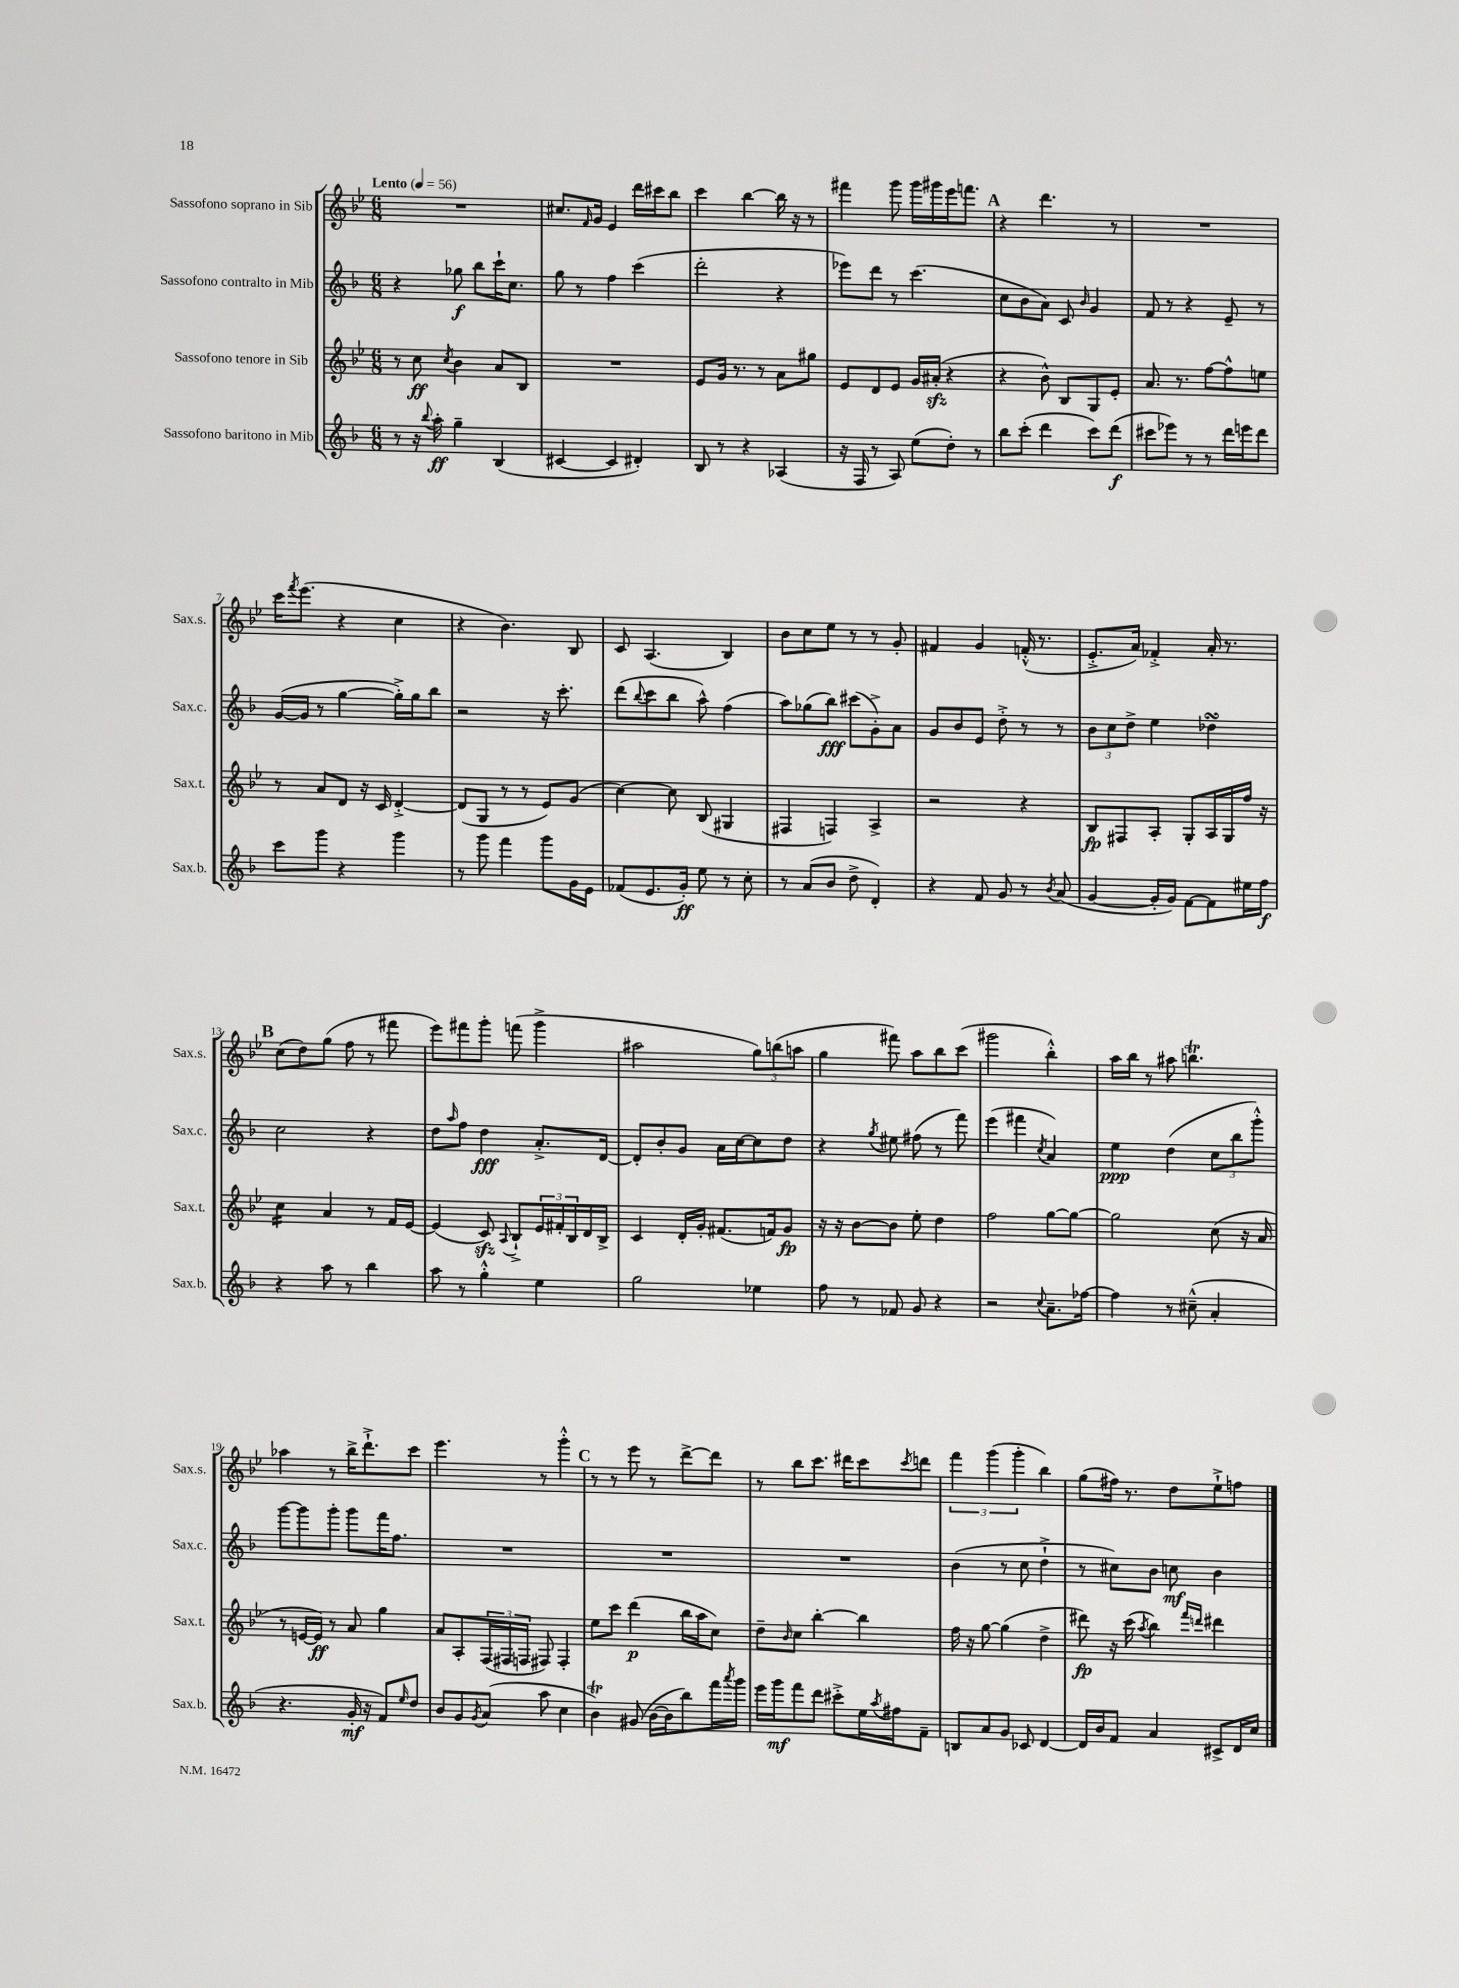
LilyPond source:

<<
\new StaffGroup <<
\new Staff = "s0" \with { instrumentName = "Sassofono soprano in Sib" shortInstrumentName = "Sax.s." } {
    \clef treble \key bes \major \numericTimeSignature \time 6/8 \tempo "Lento" 4 = 56
    R2. |
    cis''8. \grace { f'16 } g'16 ees'4 d'''16 cis'''16 bes''8 |
    c'''4 bes''4~ bes''16 r16 r8 |
    fis'''4 g'''8 g'''16 gis'''16 ees'''16 f'''8. |
    \mark \markup { \bold "A" } r4 d'''4. r8 |
    R2. |
    c'''16 \acciaccatura { f'''8 } ees'''8.( r4 c''4 |
    r4 bes'4.) bes8 |
    c'8 a4.( bes4) |
    bes'8 c''8 ees''8 r8 r8 g'8-. |
    fis'4 g'4 f'16-.-^( r8. |
    ees'8.-.-> a'16) fes'4-.-> a'16-. r8. |
    \mark \markup { \bold "B" } c''8( d''8) g''8( f''8 r8 fis'''8 |
    ees'''8) fis'''8 g'''8-. f'''8( g'''4-> |
    ais''2 \tuplet 3/2 { g''8) b''8( a''8 } |
    g''4 fis'''8) a''8 bes''8 c'''8( |
    gis'''2 bes''4-.-^) |
    a''16 bes''16 r8 ais''8 b''4.\trill |
    aes''4 r8 bes''16-> d'''8.-!-> c'''8 |
    ees'''4. r8 g'''4-.-^ |
    \mark \markup { \bold "C" } r8 r8 ees'''8 r8 d'''8~-> d'''8 |
    r8 bes''8 c'''8. dis'''16 c'''8 \acciaccatura { c'''8 } d'''8 |
    \tuplet 3/2 { f'''4 g'''4( g'''4-. } bes''4) |
    g''8( fis''16) r8. d''8 ees''8-!-> f''8 \bar "|." |
}
\new Staff = "s1" \with { instrumentName = "Sassofono contralto in Mib" shortInstrumentName = "Sax.c." } {
    \clef treble \key f \major \numericTimeSignature \time 6/8
    r4 ges''8\f bes''8 c'''16-! c''8. |
    g''8 r8 f''4 c'''4( |
    d'''2-. r4 |
    ees'''8) d'''8 r8 c'''4.( |
    \mark \markup { \bold "A" } c''8 bes'8 a'8) c'8 \grace { bes'16 } g'4 |
    f'8 r8 r4 e'8-- r8 |
    g'16~( g'16 r8 g''4~ g''16-.->) g''16 bes''8 |
    r2 r16 c'''8.-. |
    d'''8( \appoggiatura { bes''8 } c'''8 bes''8 a''8-^) f''4( |
    a''8) ges''8( bes''8\fff) cis'''8( g'8-.->) a'8 |
    g'8 bes'8 e'8 d''8-.-> r8 r8 |
    \tuplet 3/2 { bes'8 c''8 d''8-> } e''4 des''4\turn |
    \mark \markup { \bold "B" } c''2 r4 |
    d''8 \grace { a''16 } f''8 d''4\fff a'8.-.-> d'16~ |
    d'8-. bes'8-. g'8 a'16 c''16~ c''8 d''8 |
    r4 \acciaccatura { g''8 } eis''8 fis''8( r8 f'''8) |
    e'''4( fis'''4 \acciaccatura { c''8 } a'4) |
    e''4\ppp d''4( \tuplet 3/2 { c''8 bes''8 g'''8-.-^) } |
    g'''8~ g'''8 g'''8-. g'''8 f'''16 f''8. |
    R2. |
    \mark \markup { \bold "C" } R2. |
    R2. |
    bes'4( r8 c''8 d''4-!-> |
    r8 cis''8) bes'8 c''8\mf bes'4 \bar "|." |
}
\new Staff = "s2" \with { instrumentName = "Sassofono tenore in Sib" shortInstrumentName = "Sax.t." } {
    \clef treble \key bes \major \numericTimeSignature \time 6/8
    r8 c''8\ff \acciaccatura { c''8 } bes'4 a'8 bes8 |
    R2. |
    ees'8 g'16 r8. r8 a'8 gis''8 |
    ees'8 d'8 ees'8 g'16 ais'16-.\sfz( r4 |
    \mark \markup { \bold "A" } r4 bes'8-^) bes8 g8 ees'8-. |
    a'8. r8. f''8~ f''8-^ e''8 |
    r8 a'8 d'8 r16 c'16 d'4~-.-> |
    d'8( g8 r8 r8 ees'8) g'8( |
    c''4~) c''8 bes8( gis4 |
    fis4 f4) a4-> |
    r2 r4 |
    bes8\fp fis8 a8-. g8-. a16 g16 f''16 r16 |
    \mark \markup { \bold "B" } c''4:16 a'4 r8 f'16 ees'16~ |
    ees'4( c'8\sfz) \appoggiatura { a8 } bes8-!-> \tuplet 3/2 { ees'16 fis'16-. bes16 } d'16 bes16-> |
    c'4 d'16-. g'16-. fis'8.( f'16) g'8\fp |
    r16 r16 bes'8~ bes'8 ees''8-. d''4 |
    f''2 g''8~ g''8~ |
    g''2 c''8( r16 a'16 |
    r8 e'16~ e'16\ff) r8 a'8 g''4 |
    a'8 a8-. \tuplet 3/2 { f16( fis16 f16 } fis8) fis4-. |
    \mark \markup { \bold "C" } ees''8 c'''8 d'''4\p( bes''16 a''16 c''8) |
    d''8-- \grace { bes'16 } c''8 bes''4~-. bes''4 |
    f''16 r16 g''8~ g''4( d''4-> |
    dis'''8\fp) r16 c'''16( \acciaccatura { a''8 } bes''4) \grace { f'''16 d'''16 } dis'''4 \bar "|." |
}
\new Staff = "s3" \with { instrumentName = "Sassofono baritono in Mib" shortInstrumentName = "Sax.b." } {
    \clef treble \key f \major \numericTimeSignature \time 6/8
    r8 r16 \appoggiatura { bes''8 } a''16-.\ff g''4-- bes4( |
    cis'4~ cis'4 dis'4-.) |
    bes8 r8 r4 aes4( |
    r16 f16 r8 a8) e''8( d''8-.) r8 |
    \mark \markup { \bold "A" } bes''8 c'''8-.( d'''4 c'''8) d'''8\f( |
    cis'''8 ees'''8) r8 r8 d'''16 e'''16 d'''8 |
    c'''8 g'''8 r4 g'''4 |
    r8 g'''8 f'''4 g'''8 g'16 e'16 |
    fes'8( e'8. g'16-.\ff) e''8 r8 c''8-. |
    r8 a'8( bes'8 d''8-> d'4-.) |
    r4 f'8 g'8 r8 \acciaccatura { bes'8 } a'8( |
    g'4~ g'16-. g'16) f'8~ f'8 eis''16 f''16\f |
    \mark \markup { \bold "B" } r4 a''8 r8 bes''4 |
    a''8 r8 g''4-.-^ e''4 |
    g''2 ees''4 |
    f''8 r8 fes'8 g'8 r4 |
    r2 \appoggiatura { c''8 } a'8.-- fes''16~ |
    fes''4 r8 cis''8---^( a'4-. |
    r4. g'16-.\mf r16 f'8) \grace { e''16 } d''8 |
    bes'8 g'8 \acciaccatura { g'8 } a'8( a''8 c''4 |
    \mark \markup { \bold "C" } bes'4\trill) gis'8( bes'16~ bes'16 bes''8) f'''16 \acciaccatura { a'''8 } g'''16 |
    e'''16 g'''16\mf f'''8 d'''8 cis'''8-.-> e''16 \acciaccatura { a''8 } fis''16 f'8-- |
    b8 a'8 g'8 ces'8 d'4~ |
    d'16 bes'16 f'8 a'4 cis'8-> d'16 c''16 \bar "|." |
}
>>
>>
